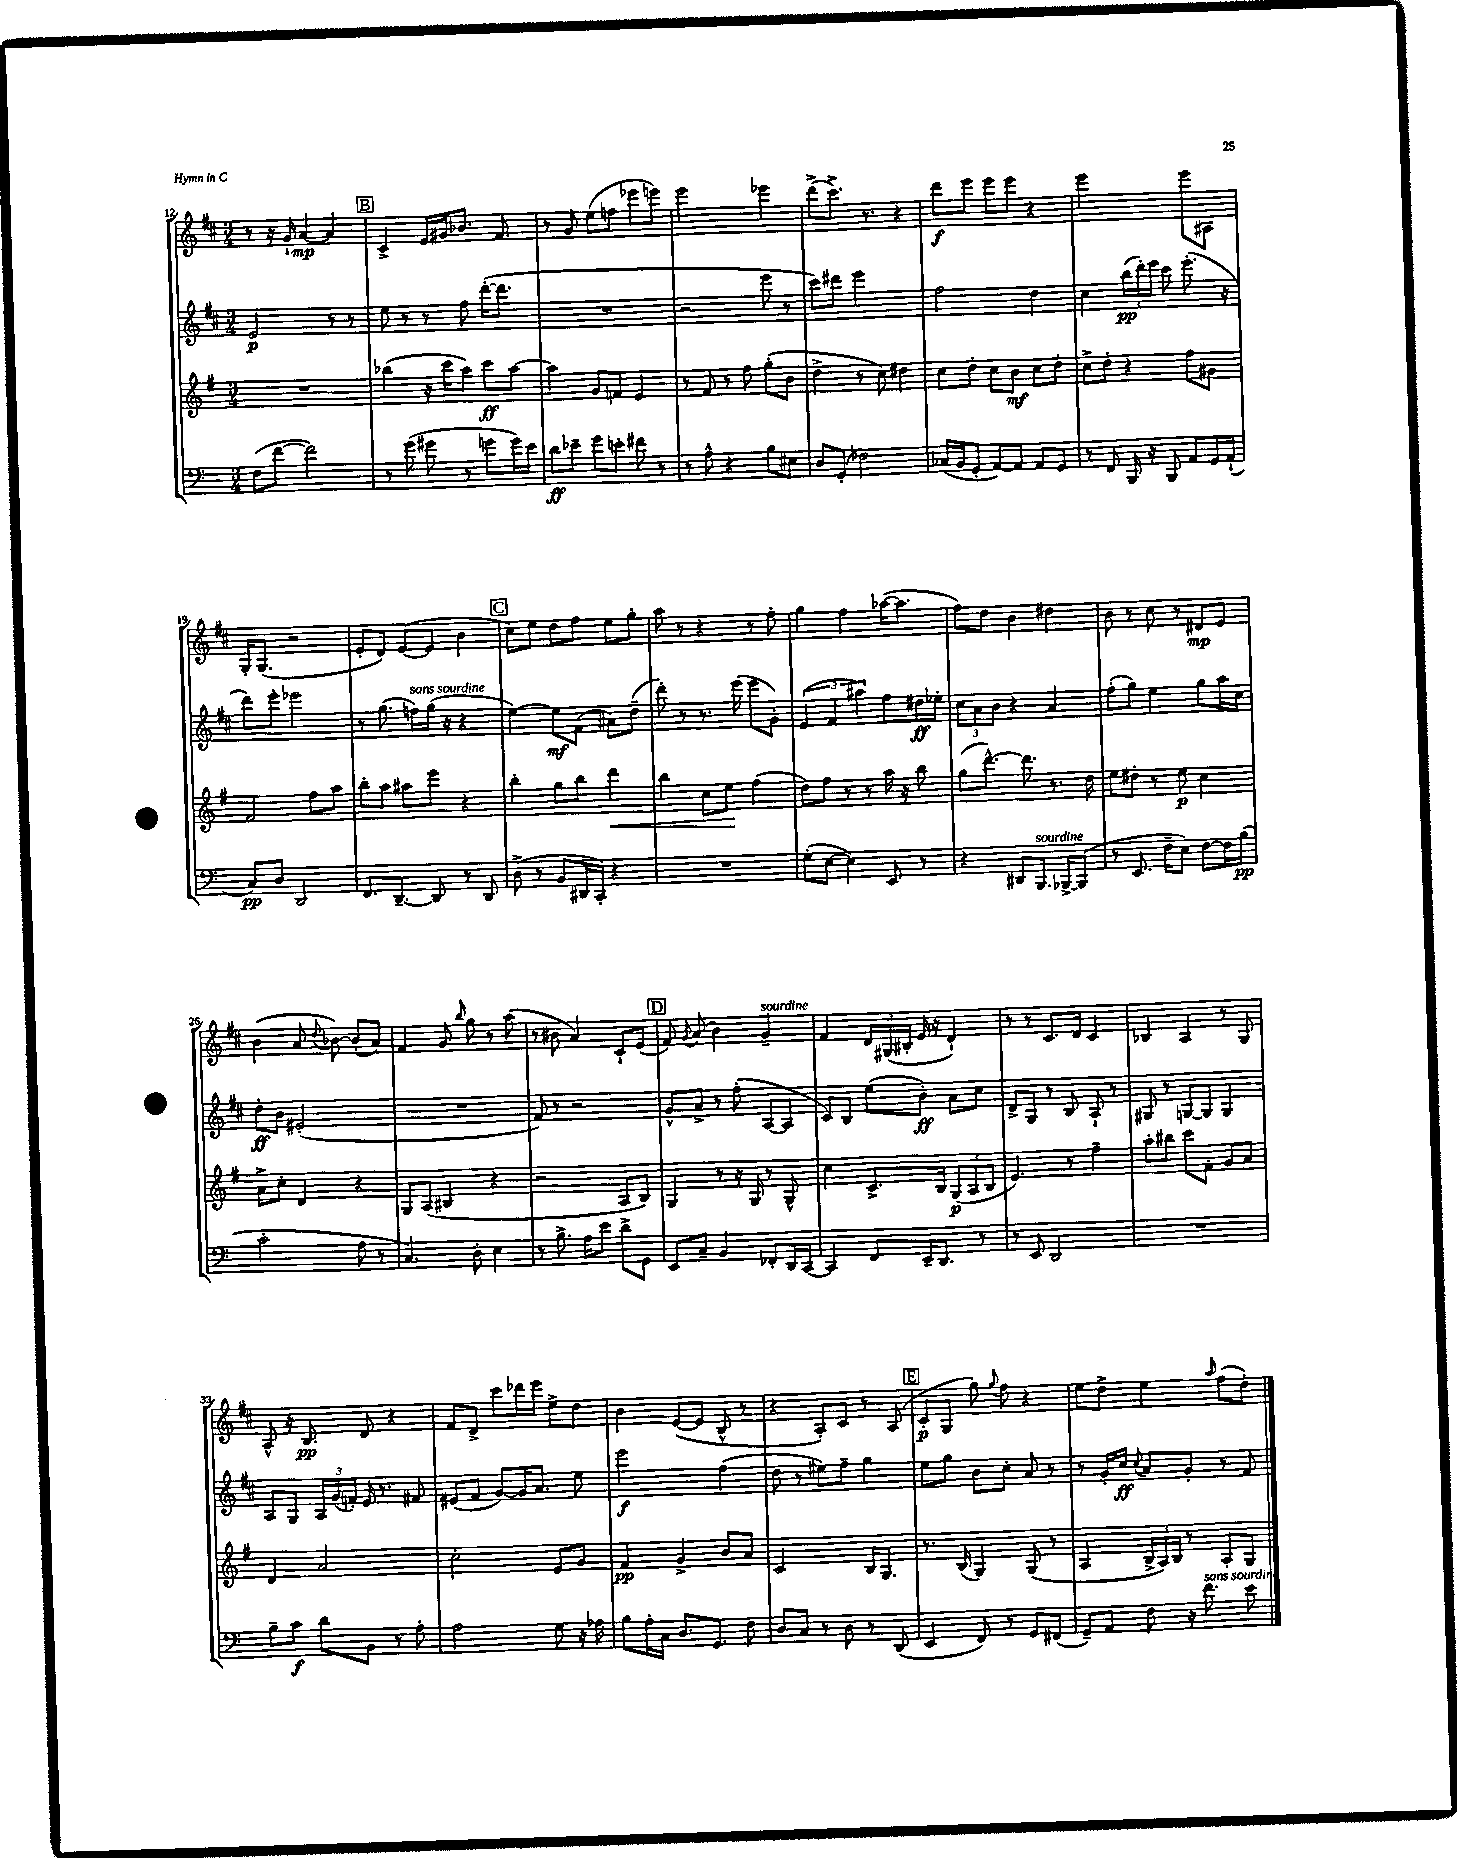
<<
\new StaffGroup <<
\new Staff = "s0" {
    \clef treble \key d \major \numericTimeSignature \time 3/4
    \autoBeamOff r8 r16 g'16-! a'4~\mp a'4 |
    \mark \markup { \box "B" } cis'4-> e'16[ gis'16 bes'8.] fis'8. |
    r8 g'8 e''8[( f''8] ees'''8[ e'''8]) |
    e'''2 ees'''4 |
    d'''8[->( cis'''8.]->) r8. r4 |
    d'''8[\f e'''8] e'''8[ e'''8] r4 |
    e'''2 e'''8[ ais8] |
    g16[-. g8.]( r2 |
    e'8[-. d'8]) e'8[~( e'8] b'4 |
    \mark \markup { \box "C" } cis''8[) e''8] d''8[ fis''8] e''8[ g''8]-. |
    a''8 r8 r4 r8 fis''8-. |
    g''4 fis''4 aes''16[~( aes''8.] |
    fis''8[) d''8] b'4 dis''4 |
    b'8 r8 cis''8 r8 dis'8[\mp e'8] |
    b'4( a'8 \appoggiatura { d''8 } bes'8~) bes'8[-.( a'8]) |
    fis'4 g'8 \grace { b''16 } g''8 r8 a''8( |
    r8 bis'8 a'4) cis'8[-! e'8]( |
    \mark \markup { \box "D" } fis'8) \acciaccatura { g'8 } a'8( b'4) g'4--^\markup { \italic "sourdine" } |
    fis'4 \tuplet 3/2 { d'16[ gis16( bis16]-. } e'16 r16 d'4-!) |
    r8 r8 cis'8.[ d'16] cis'4 |
    bes4 a4 r8 g8 |
    a8-^ r16 b8.\pp d'8 r4 |
    fis'8[ d'8]-> cis'''8[ des'''16 e'''16] e''8[-> d''8] |
    b'4 e'8[~( e'8] b8-^ r8 |
    r4 a8[-.) cis'8] r8 a8( |
    \mark \markup { \box "E" } cis'8[-.\p g8] g''8) \appoggiatura { g''8 } fis''8 r4 |
    e''8[ d''8]-> e''4 \grace { a''16 } fis''8[( d''8]-.) \bar "|." |
}
\new Staff = "s1" {
    \clef treble \key d \major \numericTimeSignature \time 3/4
    \autoBeamOff e'2\p r8 r8 |
    \mark \markup { \box "B" } e''8 r8 r8 fis''8 d'''16[~-.( d'''8.] |
    R2. |
    r2 e'''8 r8 |
    cis'''8[) dis'''8] e'''2 |
    fis''2 d''4 |
    cis''4 \tuplet 3/2 { b''16[\pp( d'''16-.) e'''16] } cis'''8 e'''8.-.( r16 |
    d'''8[) e'''8]-. ees'''2 |
    r8 g''8.( f''16[^\markup { \italic "sans sourdine" }) g''16]( r16 r4 |
    \mark \markup { \box "C" } e''4~) e''8[\mf fis'8]( ais'8[) d''8]--( |
    d'''8-.) r8 r8. e'''16( e'''8[ g'8]-.) |
    \tuplet 3/2 { e'4( fis'4 ais''4) } fis''8[ dis''16\ff ees''16]-. |
    \tuplet 3/2 { cis''8[ a'8 b'8] } r4 a'4 |
    fis''8[-.( g''8]) e''4 g''8[ a''16 cis''16] |
    d''8[-.\ff b'8] eis'2-.( |
    R2. |
    fis'8) r8 r2 |
    \mark \markup { \box "D" } g'8[-^ a'8]-> r8 fis''8-.( a8[~ a8] |
    cis'8[) b8] e''8[( b'8]-.\ff) a'8[ cis''8] |
    d'8[-> g8] r8 b8 a8-! r8 |
    gis8 r8 g8[~ g8] g4 |
    a8[ g8] \tuplet 3/2 { a16[ g'16( f'16]-.) } e'16 r8. fis'8 |
    eis'8[( fis'8] g'8[~) g'16 a'8.] e''8 |
    e'''2\f fis''4( |
    d''8 r8 eis''8[) fis''8]-- g''4 |
    \mark \markup { \box "E" } e''8[ g''8] b'8[ cis''8]-. a'8 r8 |
    r8 g'16[-. cis''16]\ff \appoggiatura { cis''8 } a'8[ g'8]-. r8 fis'8 \bar "|." |
}
\new Staff = "s2" {
    \clef treble \key g \major \numericTimeSignature \time 3/4
    \autoBeamOff R2. |
    \mark \markup { \box "B" } bes''4( r16 c'''16[ a''8]) c'''8[\ff a''8]~ |
    a''4 g'8[ f'8] e'4 |
    r8 fis'8 r8 fis''8 g''8[-.( b'8] |
    d''4-> r8 c''8) dis''4 |
    c''8[ d''8]-. c''8[ b'8]\mf c''8[ d''8]-. |
    c''8[-> d''8]-. r4 fis''8[ gis'8] |
    fis'2 fis''8[ a''8] |
    b''8[-. a''8] ais''8[ e'''8] r4 |
    \mark \markup { \box "C" } b''4-. g''8[ b''8] d'''4\< |
    b''4 c''8[ e''8]\! fis''4( |
    d''8[) fis''8] r8 r8 a''16 r16 b''8 |
    g''8[( d'''8.]~-^) d'''8. r8. d''16 |
    e''8[ dis''8]-. r8 e''8\p c''4 |
    a'8[-> c''8]-. d'4 r4 |
    g8[ a8]( bis4 r4 |
    r2 a8[ b8]) |
    \mark \markup { \box "D" } g4 r8 r16 g16 r8 g8-^ |
    c''4 c'8.[-> b16] \tuplet 3/2 { g8[\p( a8 b8] } |
    e'4.) r8 fis''4-- |
    a''8[-. bis''8] c'''8[ fis'8]-. g'8[ a'8] |
    d'4 a'2 |
    c''2-. e'8[ g'8] |
    fis'4\pp g'4-> b'8[ a'8] |
    c'2 b16[ g8.] |
    \mark \markup { \box "E" } r8. b16( g4) g8( r8 |
    a4 \tuplet 3/2 { b16[-> a16) b16] } r8 a8[-. g8] \bar "|." |
}
\new Staff = "s3" {
    \clef bass \key c \major \numericTimeSignature \time 3/4
    \autoBeamOff f8[( f'8]~ f'2) |
    \mark \markup { \box "B" } r8 g'8( gis'8 r8 g'8[ g'16) e'16] |
    d'8[\ff ees'8]-- g'8[ e'8]-. fis'8 r8 |
    r8 a8-^ r4 b8[ eis8] |
    d8[ g,8]-.( fes2) |
    ces16[( b,16 g,8]-. a,8[~) a,8] a,8[ g,8] |
    r8 f,8 b,,16 r16 b,,8 a,8[ g,16 a,16]-!( |
    c8[\pp) d8] d,2 |
    f,8.[ d,8.]~-- d,8 r8 d,8 |
    \mark \markup { \box "C" } d8->( r8 b,8[ dis,16 c,16]-.) r4 |
    R2. |
    g8[-.( e8]~ e4) e,8 r8 |
    r4 dis,8[ b,,8.]^\markup { \italic "sourdine" } bes,,16[~-> bes,,8]( |
    r8 e,8. f16[-- e8]) f8[~ f16 b16]\pp( |
    c'2-. a8 r8 |
    c4.) d8-. e4 |
    r8 b8.-> a16[ e'8] d'8[-> g,8] |
    \mark \markup { \box "D" } e,8[ c8]-- b,4 fes,8[-. d,16 c,16]~ |
    c,4 f,8[ e,16-- d,8.] r8 |
    r8 e,8 d,2 |
    R2. |
    b8[-- c'8]\f d'8[ b,8] r8 a8-. |
    a2 g8 r16 aes16 |
    b8[ a16-. c16] d8.[ g,8.] f8 |
    d8[ c8] r8 d8 r8 d,8( |
    \mark \markup { \box "E" } e,4 f,8) r8 g,8[ fis,8]( |
    g,8[--) a,8] f8 r16 f'8.^\markup { \italic "sans sourdine" } e'8 \bar "|." |
}
>>
>>
\layout { \context { \Score currentBarNumber = #12 } }
